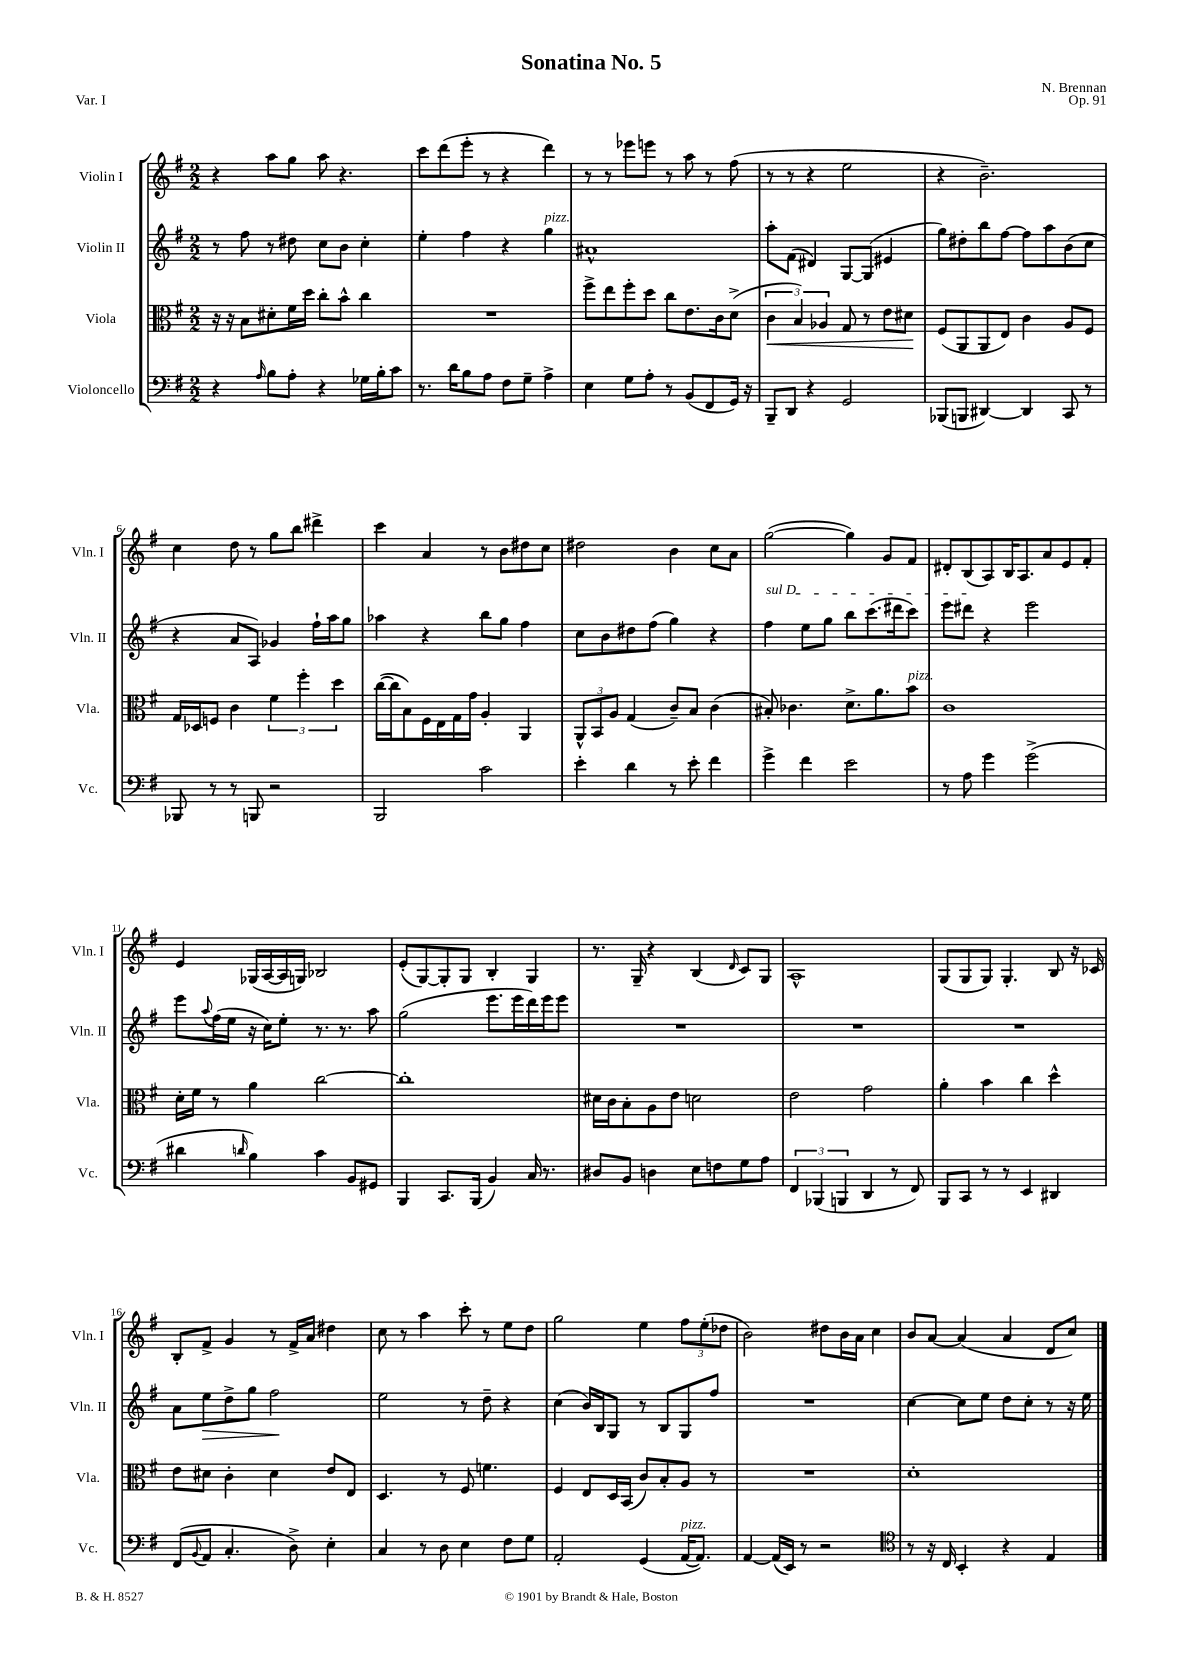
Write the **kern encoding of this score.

**kern	**kern	**kern	**kern
*staff4	*staff3	*staff2	*staff1
*clefF4	*clefC3	*clefG2	*clefG2
*k[f#]	*k[f#]	*k[f#]	*k[f#]
*M2/2	*M2/2	*M2/2	*M2/2
4r	16r	8r	4r
.	16r	.	.
.	8B	8ff#	.
16qqA	.	.	.
8B	8d#'	8r	8aa
8A'	16f#	8dd#	8gg
.	16dd	.	.
4r	8cc'	8cc	8aa
.	8b^^	8b	4.r
16G-	4cc	4cc'	.
16B'	.	.	.
8c	.	.	.
=	=	=	=
8.r	1r	4ee'	8ccc
.	.	.	(8ddd
16d	.	.	.
8B	.	4ff#	8eee'
8A	.	.	8r
8F#	.	4r	4r
8G~	.	.	.
4A^	.	4gg	4ddd)
=	=	=	=
4E	8ff#^	1a#^^	8r
.	8ee	.	8r
8G	8ff#'	.	8eee-
8A'	8dd	.	8eee
8r	8cc	.	8r
(8BB	8.e	.	8aa
8FF#	.	.	8r
.	16c	.	.
16GG)	(8d^	.	(8ff#
16r	.	.	.
=	=	=	=
8BBB~	6c	8aa'	8r
8DD	.	(8f#	8r
.	6B)	.	.
4r	.	4d#)	4r
.	6A-	.	.
2GG	8G	[8G	2ee
.	8r	(8G]	.
.	8e	4e#	.
.	8d#	.	.
=	=	=	=
(8BBB-	(8F#	8gg)	4r
8BBB	8AA	8dd#'	.
[4DD#)	8AA	8bb	2.b~)
.	8E)	[8ff#	.
4DD#]	4c	8ff#]	.
.	.	8aa	.
8CC	8A	(8b	.
8r	8F#	8cc	.
=	=	=	=
8BBB-	16G	4r	4cc
.	16D-	.	.
8r	8F	.	.
8r	4c	8a	8dd
8BBB	.	8A)	8r
2r	6f#	4g-	8gg
.	.	.	8bb
.	6ff#'	.	.
.	.	16ff#`	4ddd#^
.	.	16aa	.
.	6dd	.	.
.	.	8gg	.
=	=	=	=
2BBB	([16cc	4aa-	4ccc
.	16cc]	.	.
.	8B)	.	.
.	16F#	4r	4a
.	16E	.	.
.	16G	.	.
.	16g	.	.
2c	4A'	8bb	8r
.	.	8gg	8b
.	4AA	4ff#	8dd#
.	.	.	8cc
=	=	=	=
4e'	12AA^^	8cc	2dd#
.	12BB	.	.
.	.	8b	.
.	12A	.	.
4d	(4G	8dd#	.
.	.	(8ff#	.
8r	8c~)	4gg)	4b
8e'	8B	.	.
4f#	(4c	4r	8cc
.	.	.	8a
=	=	=	=
4g^	8B#')	4ff#	([2gg
.	4.c-	.	.
4f#	.	8ee	.
.	.	8gg	.
2e	8.d^	8bb	4gg])
.	.	(8.ccc	.
.	8.a	.	.
.	.	.	8g
.	.	16ddd#	.
.	8b	8ccc)	8f#
=	=	=	=
8r	1c	8eee	8d#'
8A	.	8ddd#	(8B
4g	.	4r	8A)
.	.	.	16B
.	.	.	8.A
(2g^	.	2eee	.
.	.	.	8a
.	.	.	8e
.	.	.	8f#'
=	=	=	=
4d#	16d'	8eee	4e
.	16f#	.	.
.	.	8qqaa	.
.	8r	(16ff#	.
.	.	16ee	.
16qqd	.	.	.
4B)	4a	16r	(16G-
.	.	16cc)	[16A
.	.	8ee'	16A]
.	.	.	16G)
4c	[2cc	8.r	2B-
.	.	8.r	.
8BB	.	.	.
8GG#	.	8aa	.
=	=	=	=
4BBB	1cc']	(2gg	(8e'
.	.	.	[8G)
8.CC	.	.	8G']
.	.	.	8G
(16BBB	.	.	.
4BB)	.	8.eee	4B'
.	.	16eee	.
16C	.	16ddd)	4G
8.r	.	16eee	.
.	.	8eee	.
=	=	=	=
8D#	16d#	1r	8.r
.	16c	.	.
8BB	8B'	.	.
.	.	.	16G~
4D	8A	.	4r
.	8e	.	.
8E	2d	.	(4B
8F	.	.	.
.	.	.	16qqd
8G	.	.	8c)
8A	.	.	8G
=	=	=	=
6FF#	2e	1r	1A^^
(6BBB-	.	.	.
6BBB	.	.	.
4DD	2g	.	.
8r	.	.	.
8FF#)	.	.	.
=	=	=	=
8BBB	4a'	1r	(8G
8CC	.	.	8G
8r	4b	.	8G)
8r	.	.	4.G'
4EE	4cc	.	.
4DD#	4dd^^	.	8B
.	.	.	16r
.	.	.	16c-
=	=	=	=
(8FF#	8e	8a	8B'
8qqBB	.	.	.
8AA	8d#	8ee	8f#^
4.C'	4c'	8dd^	4g
.	.	8gg	.
.	4d#	2ff#	8r
8D^)	.	.	16f#^
.	.	.	16a
4E'	8e	.	4dd#
.	8E	.	.
=	=	=	=
4C	4.D	2ee	8cc
.	.	.	8r
8r	.	.	4aa
8D	8r	.	.
4E	8F#	8r	8ccc'
.	4.f	8dd~	8r
8F#	.	4r	8ee
8G	.	.	8dd
=	=	=	=
2AA'	4F#	(4cc	2gg
.	8E	16b)	.
.	.	16B	.
.	16D	8G	.
.	(16BB	.	.
(4GG	8c)	8r	4ee
.	8B'	8B	.
[16AA	8A	8G	12ff#
8.AA])	.	.	.
.	.	.	(12ee'
.	8r	8ff#	.
.	.	.	12dd-
=	=	=	=
[4AA	1r	1r	2b)
(16AA]	.	.	.
16EE)	.	.	.
8r	.	.	.
2r	.	.	8dd#
.	.	.	16b
.	.	.	16a
.	.	.	4cc
=	=	=	=
*clefC4	*	*	*
8r	1d'	[4cc	8b
16r	.	.	[8a
16C	.	.	.
4BB'	.	8cc]	(4a]
.	.	8ee	.
4r	.	8dd	4a
.	.	8cc'	.
4E	.	8r	8d
.	.	16r	8cc)
.	.	16ee	.
==	==	==	==
*-	*-	*-	*-
